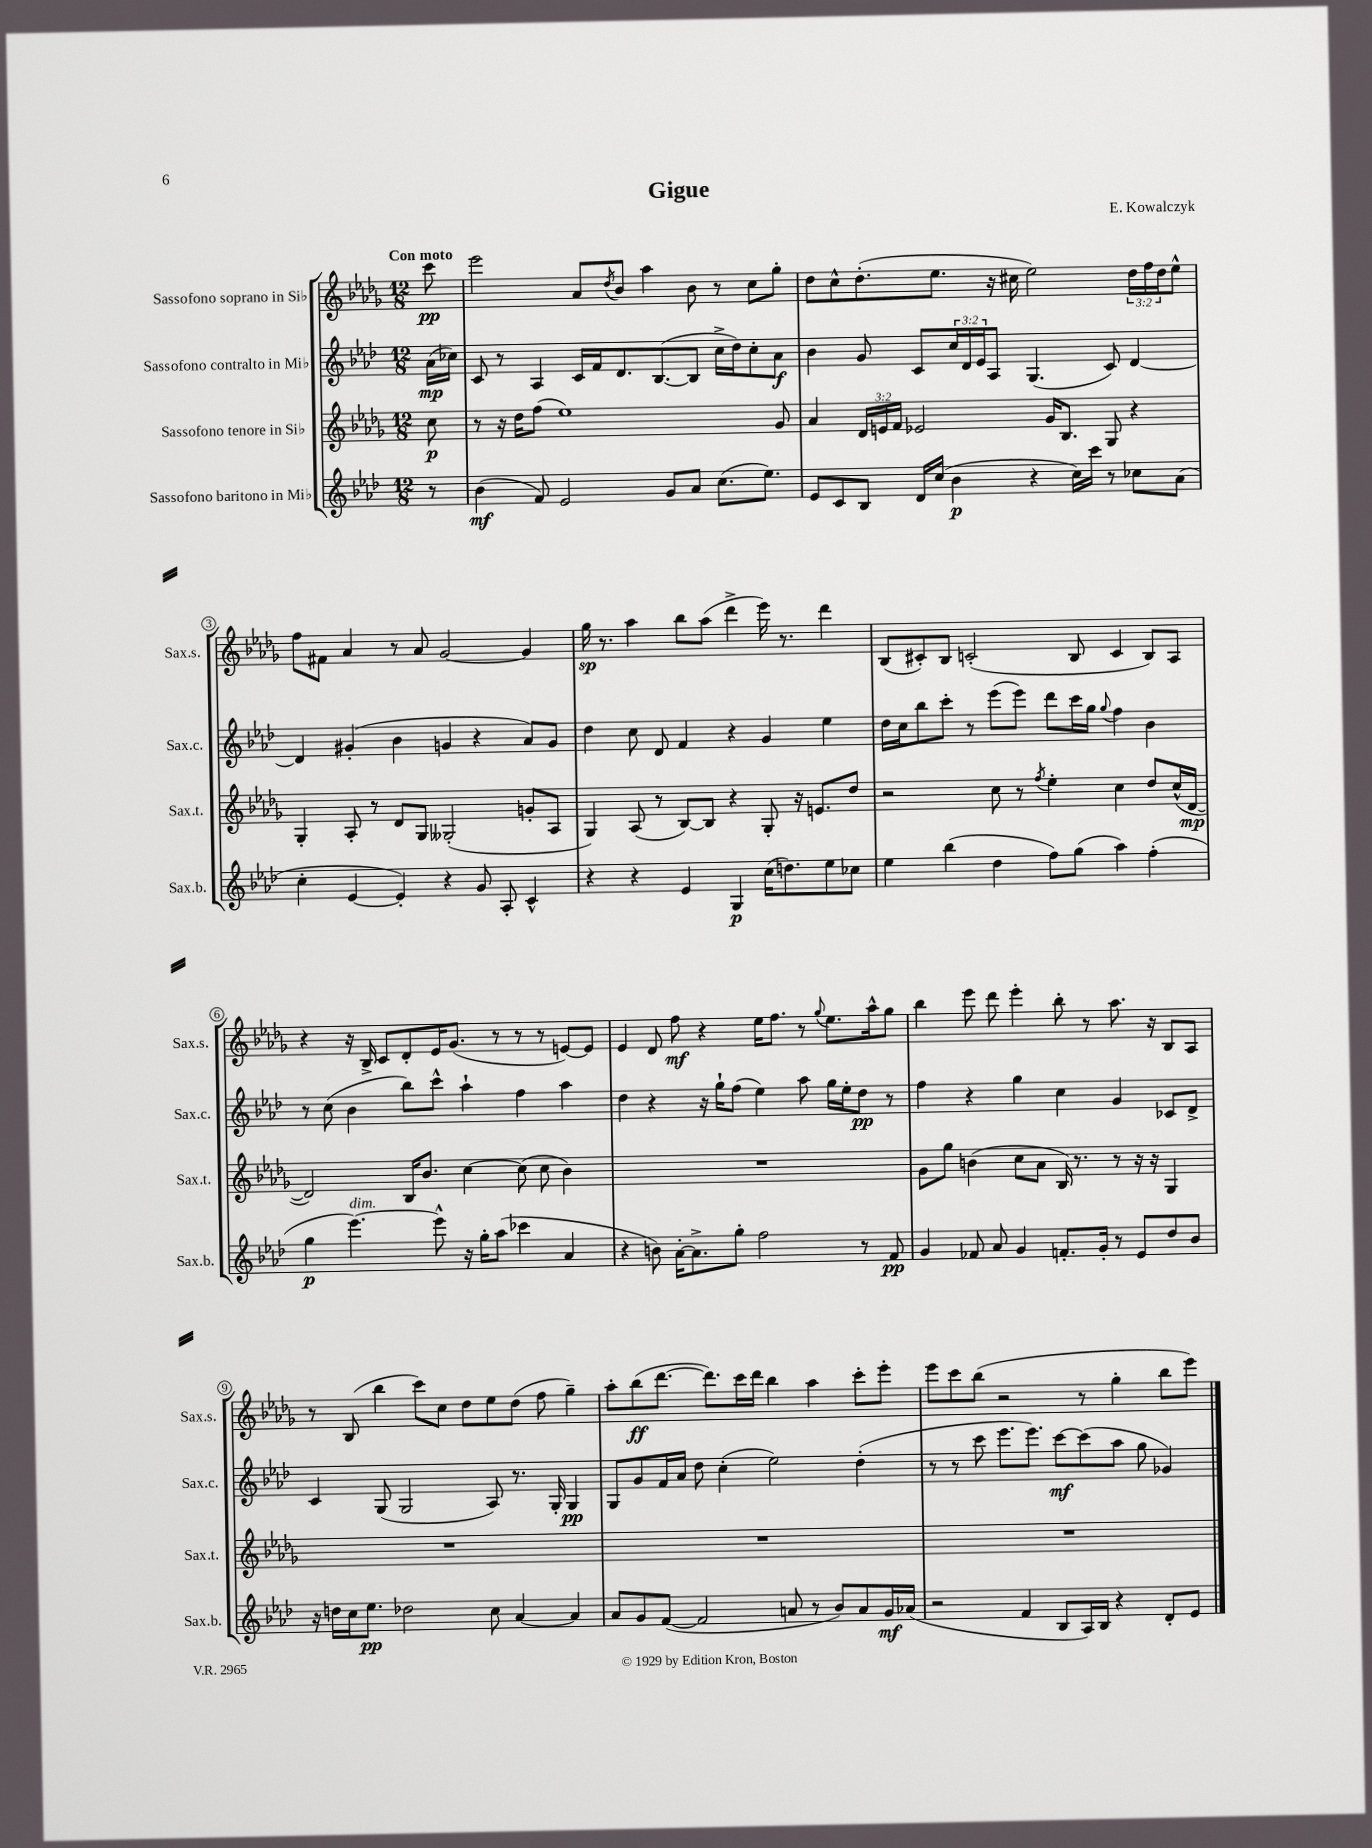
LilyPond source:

\header { title = "Gigue" composer = "E. Kowalczyk" }
<<
\new StaffGroup <<
\new Staff = "s0" \with { instrumentName = "Sassofono soprano in Sib" shortInstrumentName = "Sax.s." } {
    \clef treble \key des \major \numericTimeSignature \time 12/8 \override Staff.TupletNumber.text = #tuplet-number::calc-fraction-text \partial 8 \tempo "Con moto"
    c'''8\pp |
    ees'''2 aes'8 \acciaccatura { des''8 } bes'8 aes''4 bes'8 r8 c''8 ges''8-. |
    des''8 c''8-^ des''8.-.( ees''8. r16 cis''16 ees''2) \tuplet 3/2 { des''16 f''16 des''16 } ees''8-^ |
    f''8 fis'8 aes'4 r8 aes'8 ges'2~ ges'4 |
    ges''16\sp r8. aes''4 bes''8 aes''8( des'''4-> ees'''16) r8. des'''4 |
    bes8( cis'8-.) bes8 c'2-.( bes8 c'4 bes8) aes8 |
    r4 r16 bes16-> c'8 des'8-. ees'16 ges'8.( r8 r8 r8 e'8~) e'8 |
    ees'4 des'8 f''8\mf r4 ees''16 f''8. r8 \appoggiatura { ges''8 } ees''8. aes''16-^ ges''8 |
    bes''4 ees'''8 des'''8 ees'''4-. bes''8-. r8 aes''8. r16 bes8 aes8 |
    r8 bes8( bes''4 c'''8) c''8 des''8 ees''8 des''8( f''8 ges''4--) |
    aes''8-. bes''8\ff( des'''8.~ des'''8.) c'''16 des'''16 bes''4 aes''4 c'''8-. ees'''8-. |
    ees'''8 c'''8 bes''8( r2 r8 ges''4-. bes''8 ees'''8) \bar "|." |
}
\new Staff = "s1" \with { instrumentName = "Sassofono contralto in Mib" shortInstrumentName = "Sax.c." } {
    \clef treble \key aes \major \numericTimeSignature \time 12/8 \override Staff.TupletNumber.text = #tuplet-number::calc-fraction-text \partial 8
    aes'16\mp( ces''16) |
    c'8 r8 aes4 c'16 f'16 des'8. bes8.~( bes8 c''16-> des''16) c''8-. aes'8\f |
    bes'4 g'8 c'8 \tuplet 3/2 { c''16 des'16 ees'16 } aes8 g4.( c'8) des'4~ |
    des'4 gis'4-.( bes'4 g'4 r4 aes'8) g'8 |
    des''4 c''8 des'8 f'4 r4 g'4 ees''4 |
    des''16 c''16 bes''8 c'''8-. r8 ees'''8( ees'''8) des'''8 c'''16 g''16 \appoggiatura { g''8 } f''4 bes'4 |
    r8 c''8( bes'4 bes''8) c'''8-^ aes''4-! f''4 aes''4 |
    des''4 r4 r16 g''16-! f''8( ees''4) aes''8 g''16 ees''16-. des''8\pp r8 |
    f''4 r4 g''4 c''4 g'4 ces'8 des'8-> |
    c'4 g8( g2 aes8) r8. g16-. g4\pp |
    g8 g'8 f'16 aes'16 des''8 c''4-.( ees''2) des''4-.( |
    r8 r8 c'''8 ees'''8. ees'''8.) c'''8~\mf c'''8( aes''8 g''8 ges'4) \bar "|." |
}
\new Staff = "s2" \with { instrumentName = "Sassofono tenore in Sib" shortInstrumentName = "Sax.t." } {
    \clef treble \key des \major \numericTimeSignature \time 12/8 \override Staff.TupletNumber.text = #tuplet-number::calc-fraction-text \partial 8
    c''8\p |
    r8 r16 des''16 f''8( ees''1) ges'8 |
    aes'4 \tuplet 3/2 { des'16 e'16 f'16 } ees'2 ges'16 bes8. ges8 r4 |
    ges4-. aes8-. r8 des'8 ges8 geses2-.( g'8-. aes8 |
    ges4) aes8( r8 bes8~) bes8 r4 ges8-. r16 e'8. des''8 |
    r2 c''8 r8 \acciaccatura { f''8 } ees''4-. c''4 des''8 c''16-^( des'16~\mp |
    des'2) bes16 bes'8. c''4~ c''8( c''8 bes'4) |
    R1. |
    ges'8 ges''8 b'4( c''8 aes'8 bes16) r8. r8 r16 r16 ges4 |
    R1. |
    R1. |
    R1. \bar "|." |
}
\new Staff = "s3" \with { instrumentName = "Sassofono baritono in Mib" shortInstrumentName = "Sax.b." } {
    \clef treble \key aes \major \numericTimeSignature \time 12/8 \partial 8
    r8 |
    bes'4\mf( f'8) ees'2 g'8 aes'8 c''8.( ees''8.) |
    ees'8 c'8 bes8 des'16 c''16( bes'4\p r4 c''16) c'''16 r8 ces''8 aes'8( |
    c''4-. ees'4~ ees'4-.) r4 g'8 aes8-. c'4-^ |
    r4 r4 ees'4 g4\p c''16( d''8.) ees''8 ces''8 |
    ees''4 bes''4( des''4 f''8) g''8( aes''4) f''4-.( |
    g''4\p ees'''4.~^\markup { \italic "dim." }) ees'''8-^ r16 g''16-. aes''8( ces'''4 aes'4 |
    r4 b'8) aes'16~-. aes'8.-> g''8-. f''2 r8 f'8\pp |
    g'4 fes'8 aes'8 g'4 f'8.-. g'16-. r8 ees'8 des''8 bes'8 |
    r16 d''16 c''16 ees''8.\pp des''2 c''8 aes'4~ aes'4 |
    aes'8 g'8 f'8~( f'2 a'8 r8 bes'8) a'8 g'16\mf aes'16( |
    r2 f'4 bes8 aes16) bes16 r4 des'8-. ees'8 \bar "|." |
}
>>
>>
\layout { \context { \Score \override BarNumber.stencil = #(make-stencil-circler 0.1 0.3 ly:text-interface::print) } }
